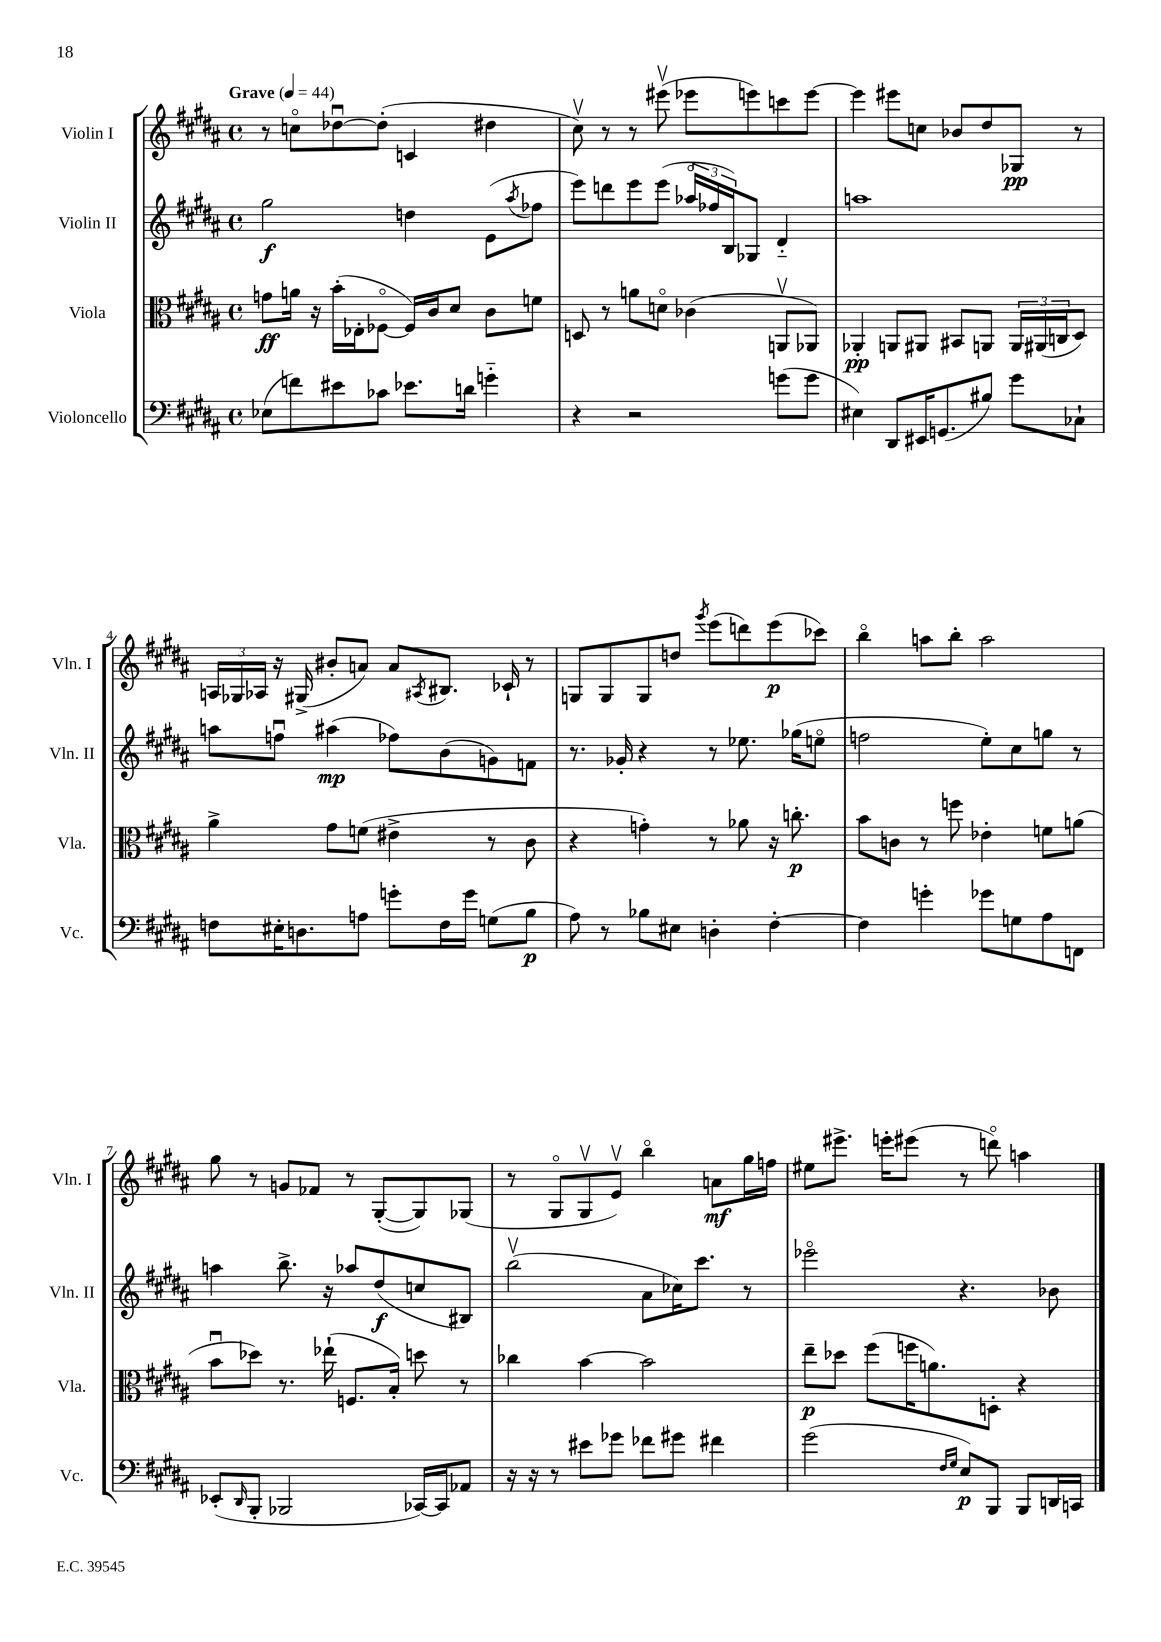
<<
\new StaffGroup <<
\new Staff = "s0" \with { instrumentName = "Violin I" shortInstrumentName = "Vln. I" } {
    \clef treble \key b \major \defaultTimeSignature \time 4/4 \tempo "Grave" 4 = 44
    r8 c''8\flageolet des''8~\downbow des''8-.( c'4 dis''4 |
    cis''8\upbow) r8 r8 eis'''8\upbow( ees'''8 e'''8) c'''8 e'''8~ |
    e'''4 eis'''8 c''8 bes'8 dis''8 ges8\pp r8 |
    \tuplet 3/2 { a16 ges16 aes16 } r16 gis16->( bis'8-. a'8) a'8 \acciaccatura { ais8 } bis8. ces'16-! r8 |
    g8 g8 g8 d''8 \acciaccatura { gis'''8 } e'''8( d'''8) e'''8\p( ces'''8) |
    b''4\flageolet a''8 b''8-. a''2 |
    gis''8 r8 g'8 fes'8 r8 gis8~-.( gis8) ges8( |
    r8 gis8\flageolet gis8\upbow e'8\upbow) b''4\flageolet a'8\mf gis''16 f''16 |
    eis''8 eis'''8.-> e'''16-. eis'''8( r8 d'''8\flageolet) a''4 \bar "|." |
}
\new Staff = "s1" \with { instrumentName = "Violin II" shortInstrumentName = "Vln. II" } {
    \clef treble \key b \major \defaultTimeSignature \time 4/4
    gis''2\f d''4 e'8( \acciaccatura { ais''8 } fes''8 |
    e'''8) d'''8 e'''8 e'''8( \tuplet 3/2 { aes''16\flageolet fes''16 b16) } ges8 dis'4-_ |
    a''1 |
    a''8 f''8\downbow ais''4\mp( fes''8) b'8( g'8) f'8 |
    r8. ges'16-. r4 r8 ees''8. ges''16( e''8\flageolet |
    f''2 e''8-.) cis''8 g''8 r8 |
    a''4 b''8.-> r16 aes''8 dis''8\f( c''8 bis8) |
    b''2\upbow( ais'8 ces''16) cis'''8. r8 |
    ees'''2\flageolet r4. bes'8 \bar "|." |
}
\new Staff = "s2" \with { instrumentName = "Viola" shortInstrumentName = "Vla." } {
    \clef alto \key b \major \defaultTimeSignature \time 4/4
    g'8\ff a'16 r16 b'16-.( ees16-. fes8~\flageolet fes16) cis'16 dis'8 cis'8 f'8 |
    d8 r8 a'8 d'8\flageolet ces'4( a,8\upbow aes,8) |
    aes,4-.\pp a,8 ais,8 bis,8 a,8 \tuplet 3/2 { a,16 ais,16( c16 } dis8) |
    ais'4-> gis'8 f'8( eis'4-> r8 cis'8 |
    r4 g'4-.) r8 aes'8 r16 c''8.-.\p |
    b'8 c'8 r8 f''8 ees'4-. f'8 a'8( |
    b'8\downbow des''8) r8. ees''16-!( f8. b16-.) d''8 r8 |
    ces''4 b'4~ b'2 |
    e''8--\p des''8 fis''8( f''16 a'8.) d8-. r4 \bar "|." |
}
\new Staff = "s3" \with { instrumentName = "Violoncello" shortInstrumentName = "Vc." } {
    \clef bass \key b \major \defaultTimeSignature \time 4/4
    ees8( f'8) eis'8 ces'8 ees'8. d'16 g'4-_ |
    r4 r2 g'8( g'8 |
    eis4) dis,8 eis,16 g,8.( bis8) gis'8 ces8-! |
    f8 eis16-. d8. a8 g'8-. f16 g'16 g8( b8\p |
    ais8) r8 bes8 eis8 d4-. fis4~-. |
    fis4 g'4-. ges'8 g8 ais8 f,8 |
    ees,8-.( \grace { dis,16 } b,,8-. bes,,2 ces,16~) ces,16 aes,8 |
    r16 r16 r8 eis'8 ges'8 fes'8 gis'8 fis'4 |
    gis'2( \grace { fis16 gis16 } e8\p) b,,8 b,,8 d,16 c,16 \bar "|." |
}
>>
>>
